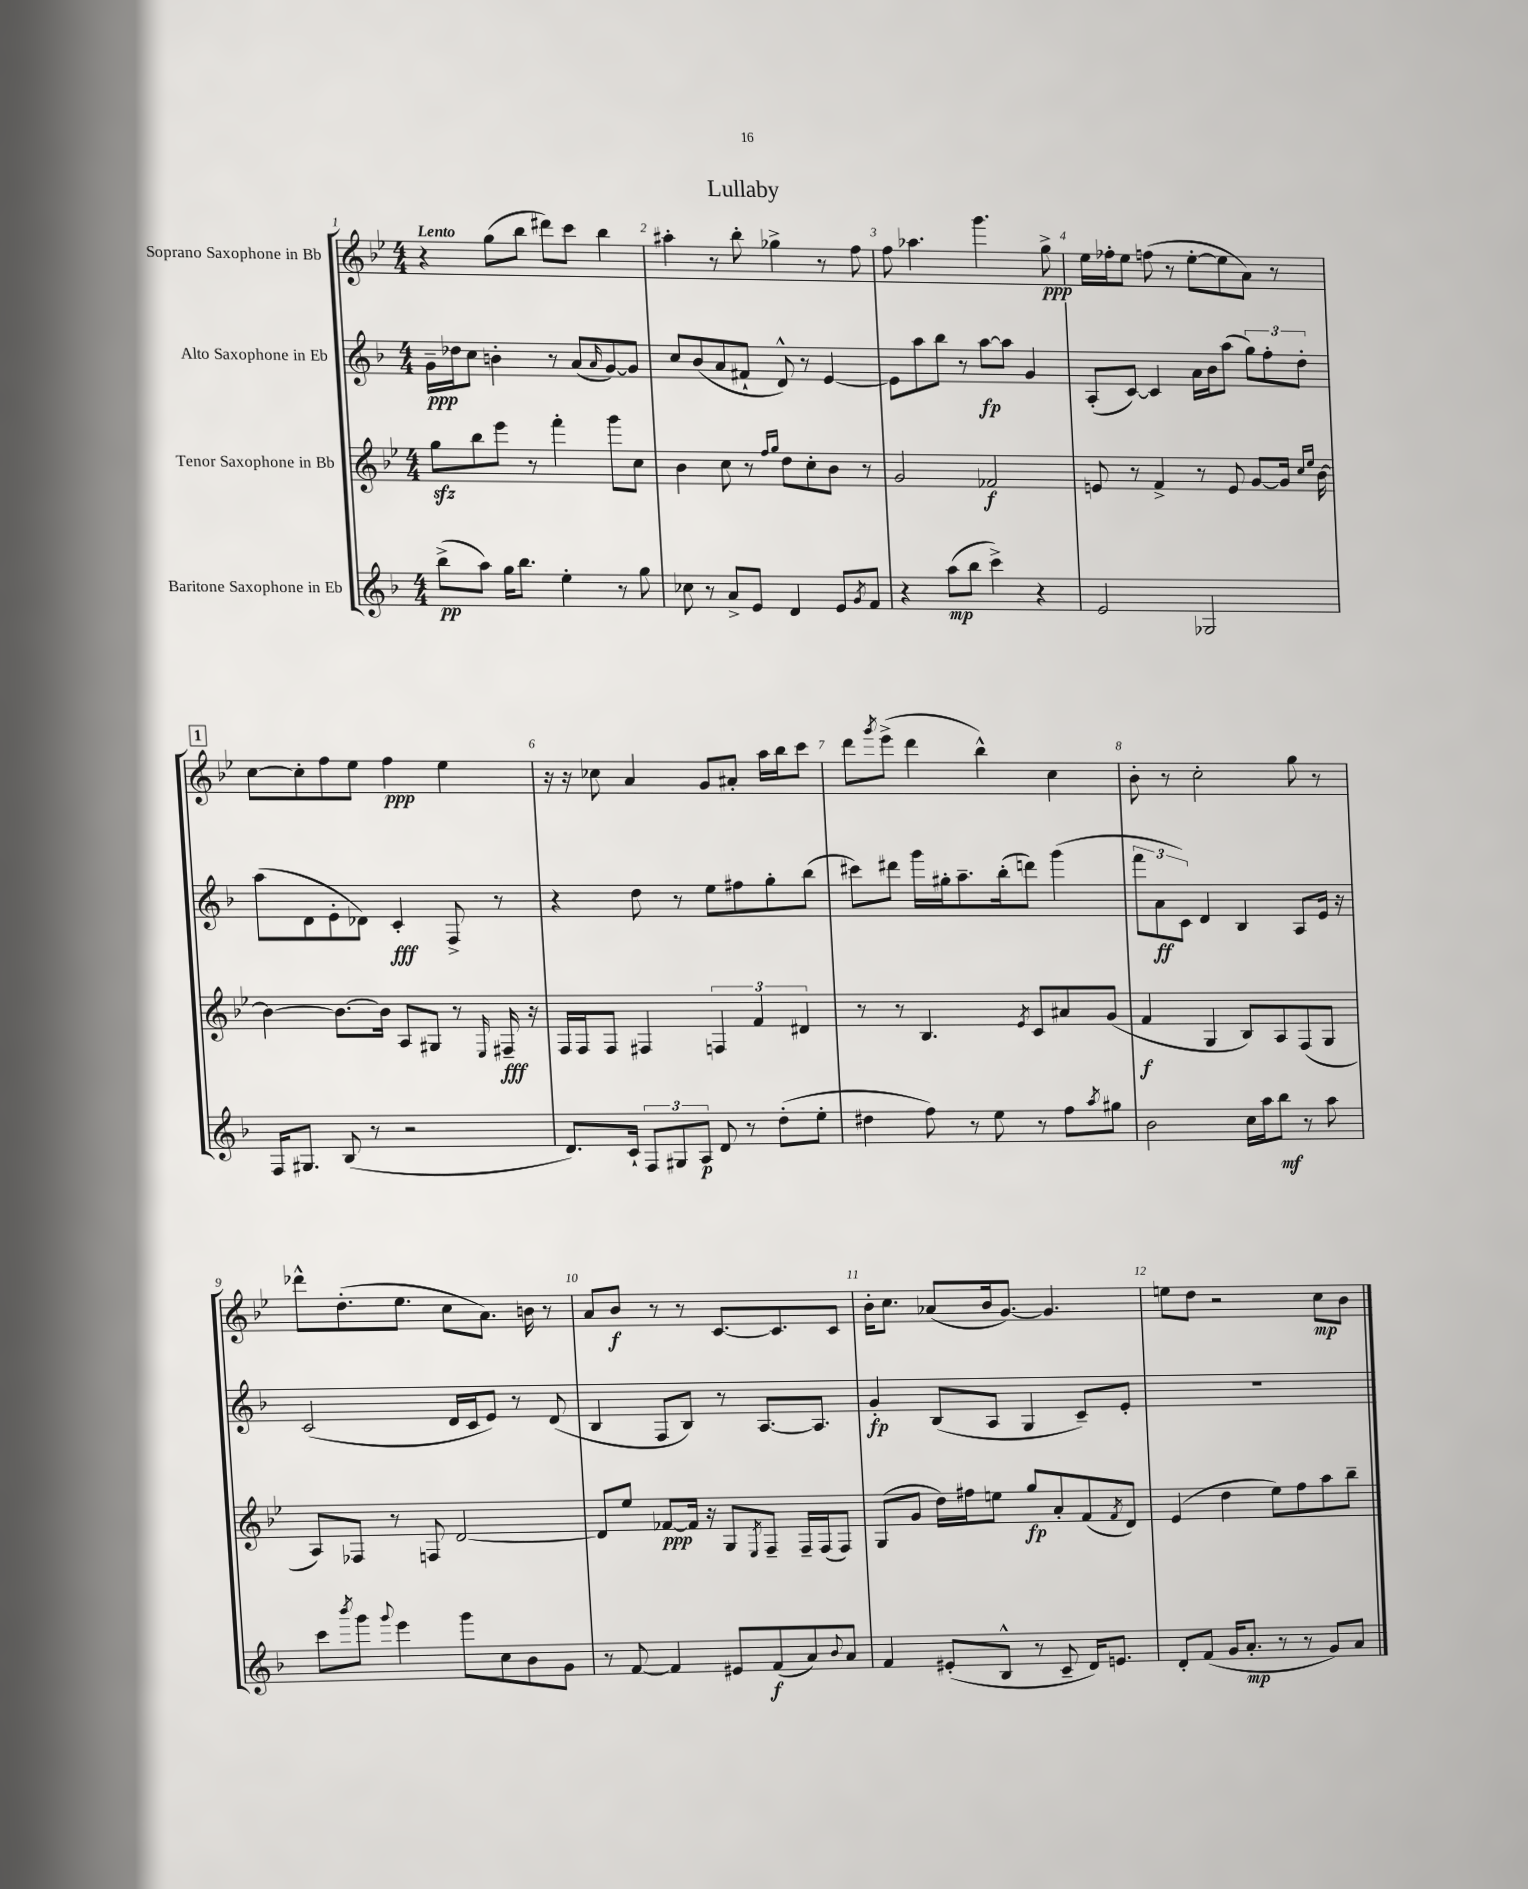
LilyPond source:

\header { title = "Lullaby" }
<<
\new StaffGroup <<
\new Staff = "s0" \with { instrumentName = "Soprano Saxophone in Bb" } {
    \clef treble \key bes \major \numericTimeSignature \time 4/4 \tempo "Lento"
    r4 g''8( bes''8 dis'''8) c'''8 bes''4 |
    ais''4-. r8 bes''8-. ges''4-> r8 f''8 |
    f''8 aes''4. g'''4. g''8->\ppp |
    ees''16 fes''16-. ees''8 f''8( r8 ees''8~-. ees''8 a'8) r8 |
    \mark \markup { \box "1" } c''8~ c''8-. f''8 ees''8 f''4\ppp ees''4 |
    r16 r16 ces''8 a'4 g'8 ais'8-. a''16 bes''16 c'''8 |
    d'''8 \acciaccatura { g'''8 } ees'''8->( d'''4 bes''4-^) c''4 |
    bes'8-. r8 c''2-. g''8 r8 |
    des'''8-^ d''8.-.( ees''8. c''8 a'8.) b'16 r8 |
    a'8 bes'8\f r8 r8 c'8.~ c'8. c'8 |
    bes'16-. c''8. aes'8( bes'16 g'8.~) g'4. |
    e''8 d''8 r2 c''8\mp bes'8 \bar "|." |
}
\new Staff = "s1" \with { instrumentName = "Alto Saxophone in Eb" } {
    \clef treble \key f \major \numericTimeSignature \time 4/4
    g'16--\ppp des''16 c''8 b'4-. r8 a'8( \grace { a'16 } g'8~) g'8 |
    c''8 bes'8( a'8 fis'8-! d'8-^) r8 e'4~ |
    e'8 a''8 bes''8 r8 a''8~\fp a''8 g'4 |
    a8-.( c'8~) c'4 a'16 bes'16 a''8( \tuplet 3/2 { g''8) f''8-. d''8-. } |
    \mark \markup { \box "1" } a''8( d'8 e'8-. des'8) c'4-.\fff f8-> r8 |
    r4 d''8 r8 e''8 fis''8 g''8-. bes''8( |
    cis'''8) dis'''8 g'''16 gis''16-. a''8.-- bes''16-.( d'''8) g'''4( |
    \tuplet 3/2 { f'''8 a'8\ff c'8) } d'4 bes4 a8 e'16 r16 |
    c'2( d'16 c'16 e'8) r8 d'8( |
    bes4 f8 bes8) r8 a8.~ a8. |
    g'4-.\fp bes8( a8 g4 c'8--) e'8-. |
    R1 \bar "|." |
}
\new Staff = "s2" \with { instrumentName = "Tenor Saxophone in Bb" } {
    \clef treble \key bes \major \numericTimeSignature \time 4/4
    g''8\sfz bes''8 ees'''8 r8 f'''4-. g'''8 c''8 |
    bes'4 c''8 r8 \grace { f''16 g''16 } d''8 c''8-. bes'8 r8 |
    g'2 fes'2\f |
    e'8 r8 f'4-> r8 e'8 g'8~ g'16 \grace { c''16 ees''16 } bes'16~ |
    \mark \markup { \box "1" } bes'4~ bes'8.~ bes'16 a8 gis8 r8 \grace { ees16 } fis16--\fff r16 |
    f16 f16 f8 fis4 \tuplet 3/2 { f4 f'4 dis'4 } |
    r8 r8 bes4. \acciaccatura { ees'8 } c'8 ais'8 g'8( |
    f'4\f g4 bes8) a8 f8( g8 |
    a8) fes8 r8 f8 d'2~ |
    d'8 ees''8 fes'8~\ppp fes'16 r16 g8 \acciaccatura { ees8 } f8-- f16-- f16( f8) |
    g8( g'8 d''16) fis''16 e''8 g''8\fp a'8-. f'8( \acciaccatura { f'8 } d'8) |
    ees'4( d''4 ees''8) f''8 a''8 bes''8-- \bar "|." |
}
\new Staff = "s3" \with { instrumentName = "Baritone Saxophone in Eb" } {
    \clef treble \key f \major \numericTimeSignature \time 4/4
    bes''8->\pp( a''8) g''16 bes''8. e''4-. r8 g''8 |
    ces''8 r8 a'8-> e'8 d'4 e'8 \acciaccatura { g'8 } f'8 |
    r4 a''8\mp( bes''8 c'''4->) r4 |
    e'2 ges2 |
    \mark \markup { \box "1" } f16 gis8. bes8( r8 r2 |
    d'8.) c'16-! \tuplet 3/2 { f8 gis8 a8\p } d'8 r8 d''8-.( e''8-. |
    dis''4 f''8) r8 e''8 r8 f''8 \acciaccatura { a''8 } gis''8 |
    bes'2 c''16 a''16 bes''8\mf r8 a''8 |
    c'''8 \acciaccatura { bes'''8 } g'''8 \appoggiatura { g'''8 } e'''4 g'''8 c''8 bes'8 g'8 |
    r8 f'8~ f'4 eis'8 f'8\f( a'8) \appoggiatura { bes'8 } a'8 |
    f'4 eis'8-.( bes8-^ r8 c'8-- d'16) e'8. |
    d'8-. f'8( g'16 a'8.-.\mp r8 r8 g'8) a'8 \bar "|." |
}
>>
>>
\layout { \context { \Score \override BarNumber.break-visibility = ##(#f #t #t) barNumberVisibility = #all-bar-numbers-visible } }
